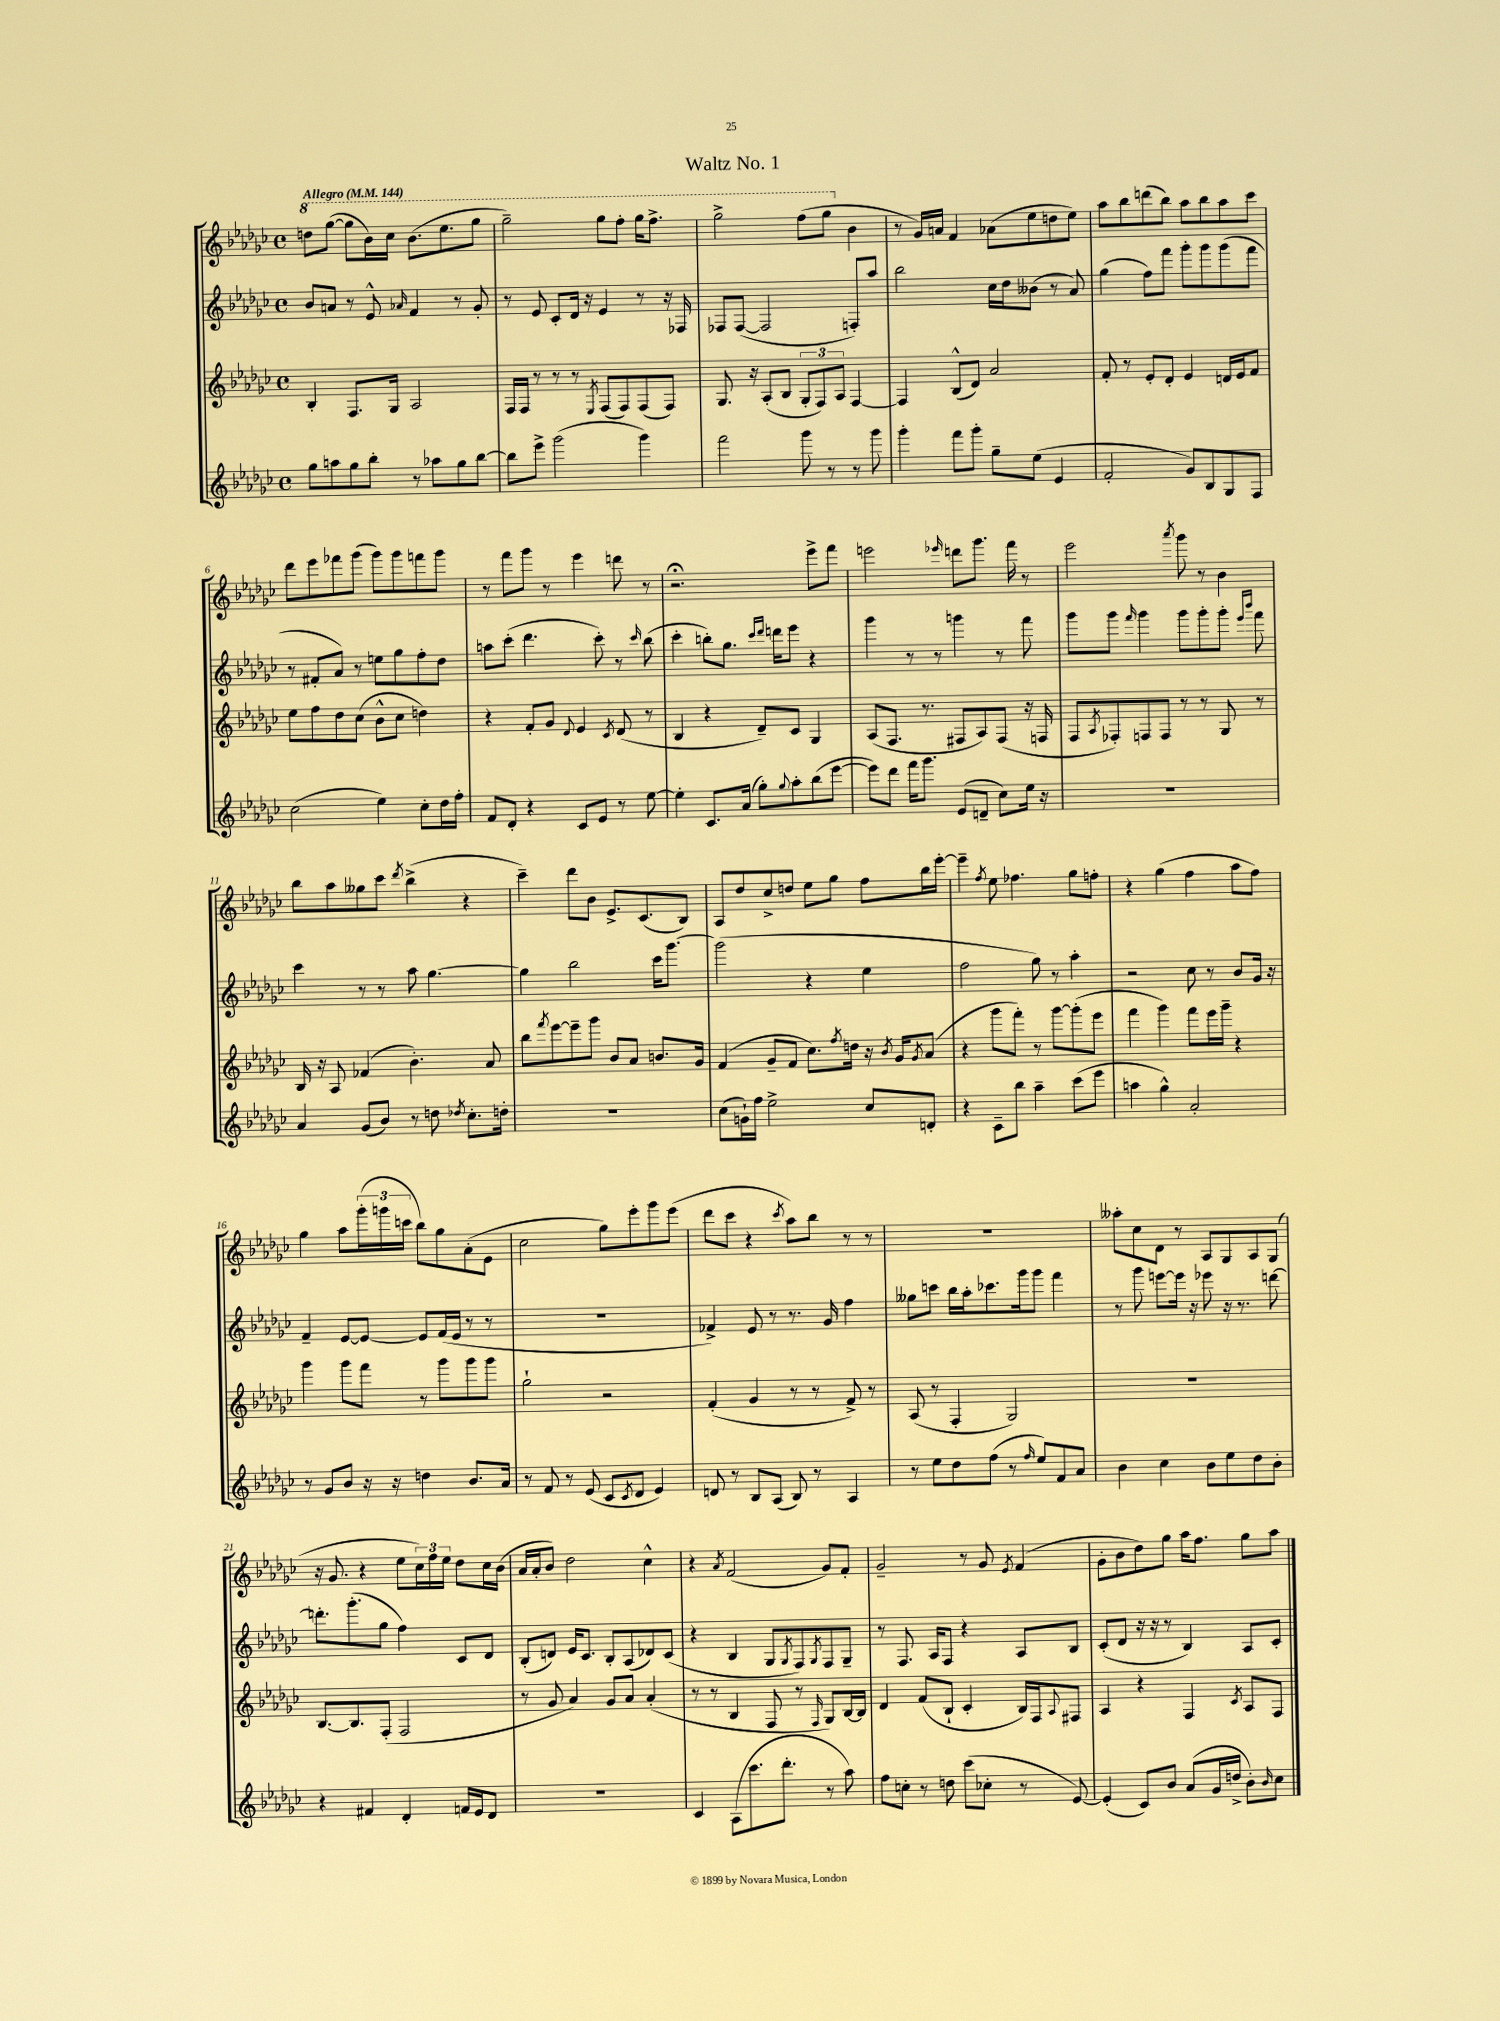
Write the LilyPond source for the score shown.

\header { title = "Waltz No. 1" }
<<
\new StaffGroup <<
\new Staff = "s0" {
    \clef treble \key ges \major \defaultTimeSignature \time 4/4 \tempo "Allegro" 4 = 144
    \ottava #1 d'''8 ges'''8~( ges'''8 bes''16) ces'''16 bes''8.( ees'''8. ges'''8 |
    ges'''2--) ges'''8 f'''8-. ges'''16 f'''8.-> |
    ges'''2-> f'''8( ges'''8 \ottava #0 bes'4 |
    r8 ges'16) a'16 f'4 aes'8( ees''8 d''8 ees''8) |
    aes''8 bes''8 d'''8( bes''8) aes''8 bes''8 aes''8 ces'''8 |
    des'''8 ees'''8 fes'''8 ges'''8( ges'''8) ges'''8 f'''8 ges'''8 |
    r8 f'''8 ges'''8 r8 ees'''4 d'''8 r8 |
    r2.\fermata ees'''8-> f'''8 |
    e'''2 \grace { ees'''16 } d'''8 ges'''8. f'''16 r8 |
    ees'''2 \acciaccatura { aes'''8 } ges'''8 r8 bes'4 |
    bes''8 aes''8 geses''8 ces'''8 \acciaccatura { des'''8 } bes''4->( r4 |
    ces'''4--) des'''8 bes'8 ees'8.-> ces'8.( bes8) |
    aes8 des''8 ces''8-> d''8 ees''8 ges''8 f''8 bes''16 ees'''16~-. |
    ees'''4-- \acciaccatura { f''8 } ees''8 fes''4. ges''8 f''8-. |
    r4 ges''4( f''4 aes''8 f''8) |
    ges''4 aes''8 \tuplet 3/2 { ges'''16-.( g'''16 c'''16 } bes''8) ges''8 aes'8-.( ees'8 |
    ces''2 ges''8) ees'''8-. ges'''8 ees'''8( |
    des'''8 ces'''8 r4 \acciaccatura { ces'''8 } aes''8) bes''8 r8 r8 |
    R1 |
    aeses''8-. ces''8 des'8 r8 aes8 ges8 aes8 ges8( |
    r16 ges'8. r4 ees''8 \tuplet 3/2 { ces''16) f''16 ees''16 } des''8 ces''16 bes'16( |
    aes'16 aes'16-. bes'8) des''2 ces''4-^ |
    r4 \acciaccatura { aes'8 } f'2( ges'8) f'8-. |
    ges'2-- r8 ges'8 \acciaccatura { ees'8 } f'4( |
    ges'8-. bes'8 des''8) ges''8 aes''16 f''8. ges''8 aes''8 \bar "|." |
}
\new Staff = "s1" {
    \clef treble \key ges \major \defaultTimeSignature \time 4/4
    bes'8 a'8 r8 ees'8-^ \grace { aes'16 } f'4 r8 ges'8-. |
    r8 ees'8 ces'8-. des'16 r16 ees'4 r8 r16 fes16 |
    fes8 fes8~( fes2 f8-.) aes''8 |
    bes''2 ces''16 des''16 beses'8( r8 aes'8) |
    ges''4( f''8) f'''8 ges'''8-. ges'''8 ges'''8( f'''8 |
    r8 fis'8-. aes'8) r8 e''8 ges''8 f''8-. des''8 |
    a''8 ces'''8-.( des'''4. ces'''8-.) r8 \grace { ces'''16 } bes''8( |
    ces'''4-. b''8-.) ges''8. \grace { ces'''16 des'''16 } d'''16 ees'''8 r4 |
    ges'''4 r8 r8 g'''4 r8 f'''8 |
    ges'''8 ges'''8 \grace { f'''16 } ges'''4 ges'''8 ges'''8-. ges'''8-. \grace { ees'''16 bes'''16 } f'''8 |
    ces'''4 r8 r8 aes''8 ges''4.~ |
    ges''4 bes''2 ces'''16 ges'''8.~ |
    ges'''2( r4 ees''4 |
    f''2 ges''8) r8 aes''4-. |
    r2 ces''8 r8 bes'8 ges'16 r16 |
    f'4-- ees'8~ ees'8~ ees'8 f'16( ees'16 r8 r8 |
    R1 |
    fes'4->) ees'8 r8 r8. ges'16 f''4 |
    geses''8 c'''8 bes''16 aes''16-. ces'''8. ges'''16 ges'''8 f'''4 |
    r8 ges'''8 e'''8~ e'''16 r16 ees'''8 r16 r8. d'''8~ |
    d'''8.-. ges'''8.-.( ges''8 f''4) ces'8 des'8 |
    bes8-.( d'8) ees'16 ces'8. bes8-. aes8( des'8) ces'8( |
    r4 bes4 ges8 \acciaccatura { ges8 } f8) \acciaccatura { ges8 } f8 ges8-- |
    r8 f8. aes16 f8 r4 aes8 bes8 |
    ces'8-.( des'8 r16 r16 r8 bes4) aes8 ces'8-. \bar "|." |
}
\new Staff = "s2" {
    \clef treble \key ges \major \defaultTimeSignature \time 4/4
    bes4-. f8. ges16 aes2 |
    f16 f16 r8 r8 r8 \acciaccatura { ees8 } f8( f8) f8( f8) |
    ges8. r16 aes8-.( bes8 \tuplet 3/2 { ges8-. f8) aes8 } f4~ |
    f4 bes8-^( des'8) aes'2 |
    f'8-. r8 ees'8-. des'8-. ees'4 d'16 ees'16 f'8 |
    ees''8 f''8 des''8 ces''8( bes'8-^ ces''8 d''4) |
    r4 f'8-. ges'8 \appoggiatura { des'8 } ees'4 \acciaccatura { ces'8 } des'8( r8 |
    bes4 r4 des'8--) ces'8 ges4 |
    aes8( f8. r8. fis8 aes8) fis8( r16 f16 |
    f8 \acciaccatura { aes8 } fes8-.) f8 f8 r8 r8 ges8 r8 |
    bes16 r16 aes8 fes'4( bes'4.-.) aes'8 |
    bes''8 \acciaccatura { f'''8 } ees'''8~ ees'''8-- ges'''8 bes'8 aes'8 b'8. ges'16 |
    f'4( ges'8-- f'8 ces''8.) \acciaccatura { f''8 } d''16 r16 \acciaccatura { bes'8 } ges'16 \acciaccatura { ges'8 } aes'8( |
    r4 ges'''8 f'''8-.) r8 ges'''8~ ges'''8-.( ees'''8 |
    f'''4 ges'''4) f'''8 ees'''16 ges'''16-- r4 |
    ges'''4 ges'''8 f'''8 r8 ges'''8 ges'''8 ges'''8 |
    ges''2-! r2 |
    f'4-.( ges'4 r8 r8 f'8->) r8 |
    aes8( r8 f4-. ges2) |
    R1 |
    bes8.~ bes8. f8-.( f2 |
    r8 ges'8 aes'4) ges'8 aes'8 aes'4-.( |
    r8 r8 bes4 f8 r8 \grace { f16 } ges8) bes16~ bes16 |
    des'4 f'8( bes8-! ces'4-. bes16) f16 \appoggiatura { aes8 } fis8 |
    aes4 r4 f4 \acciaccatura { ces'8 } aes8 f8 \bar "|." |
}
\new Staff = "s3" {
    \clef treble \key ges \major \defaultTimeSignature \time 4/4
    ges''8 a''8 ges''8 bes''8-. r8 aes''8 ges''8 bes''8~ |
    bes''8 ees'''8-> ges'''2( ges'''4) |
    f'''2 ges'''8 r8 r8 ges'''8 |
    ges'''4-. f'''8 ges'''8-. ges''8-- ees''8( ees'4 |
    f'2-. ges'8) bes8 ges8 f8 |
    ces''2( ees''4) ces''8-. des''16 f''16-. |
    f'8 des'8-. r4 ces'8 ees'8 r8 ees''8~ |
    ees''4-. ces'8. aes'16( ges''8-.) \appoggiatura { ges''8 } aes''8-. bes''8( ees'''8~ |
    ees'''8) des'''8 f'''16 ges'''8. ees'8( d'8-- ces''8) ees''16 r16 |
    R1 |
    aes'4 ges'8( bes'8) r8 d''8 \acciaccatura { des''8 } ces''8.-. d''16-. |
    R1 |
    ces''8( g'16-!) f''16 ees''2-> ces''8 d'8-. |
    r4 ces'8-- bes''8 aes''4-- ces'''8( ees'''8 |
    a''4 ges''4-^) aes'2-. |
    r8 ges'8 bes'8 r16 r16 d''4 bes'8. aes'16 |
    r8 f'8 r8 ees'8( ces'8 \acciaccatura { ces'8 } des'8 ees'4) |
    d'8 r8 bes8 aes8( bes8) r8 aes4 |
    r8 ees''8 des''8 f''8( r8 \grace { f''16 } ees''8) f'8 aes'8 |
    bes'4 ces''4 bes'8 ees''8 des''8 bes'8-. |
    r4 fis'4 des'4-. f'16 ees'16 des'8 |
    R1 |
    ces'4 aes8( ces'''8. des'''8.-. r8 aes''8) |
    f''8 c''8-. r8 d''8 ces'''8( ces''8-. r8 ees'8~) |
    ees'4-.( ces'8) bes'8 aes'8( ges'16 d''16-> bes'8-.) \grace { bes'16 } ces''8 \bar "|." |
}
>>
>>
